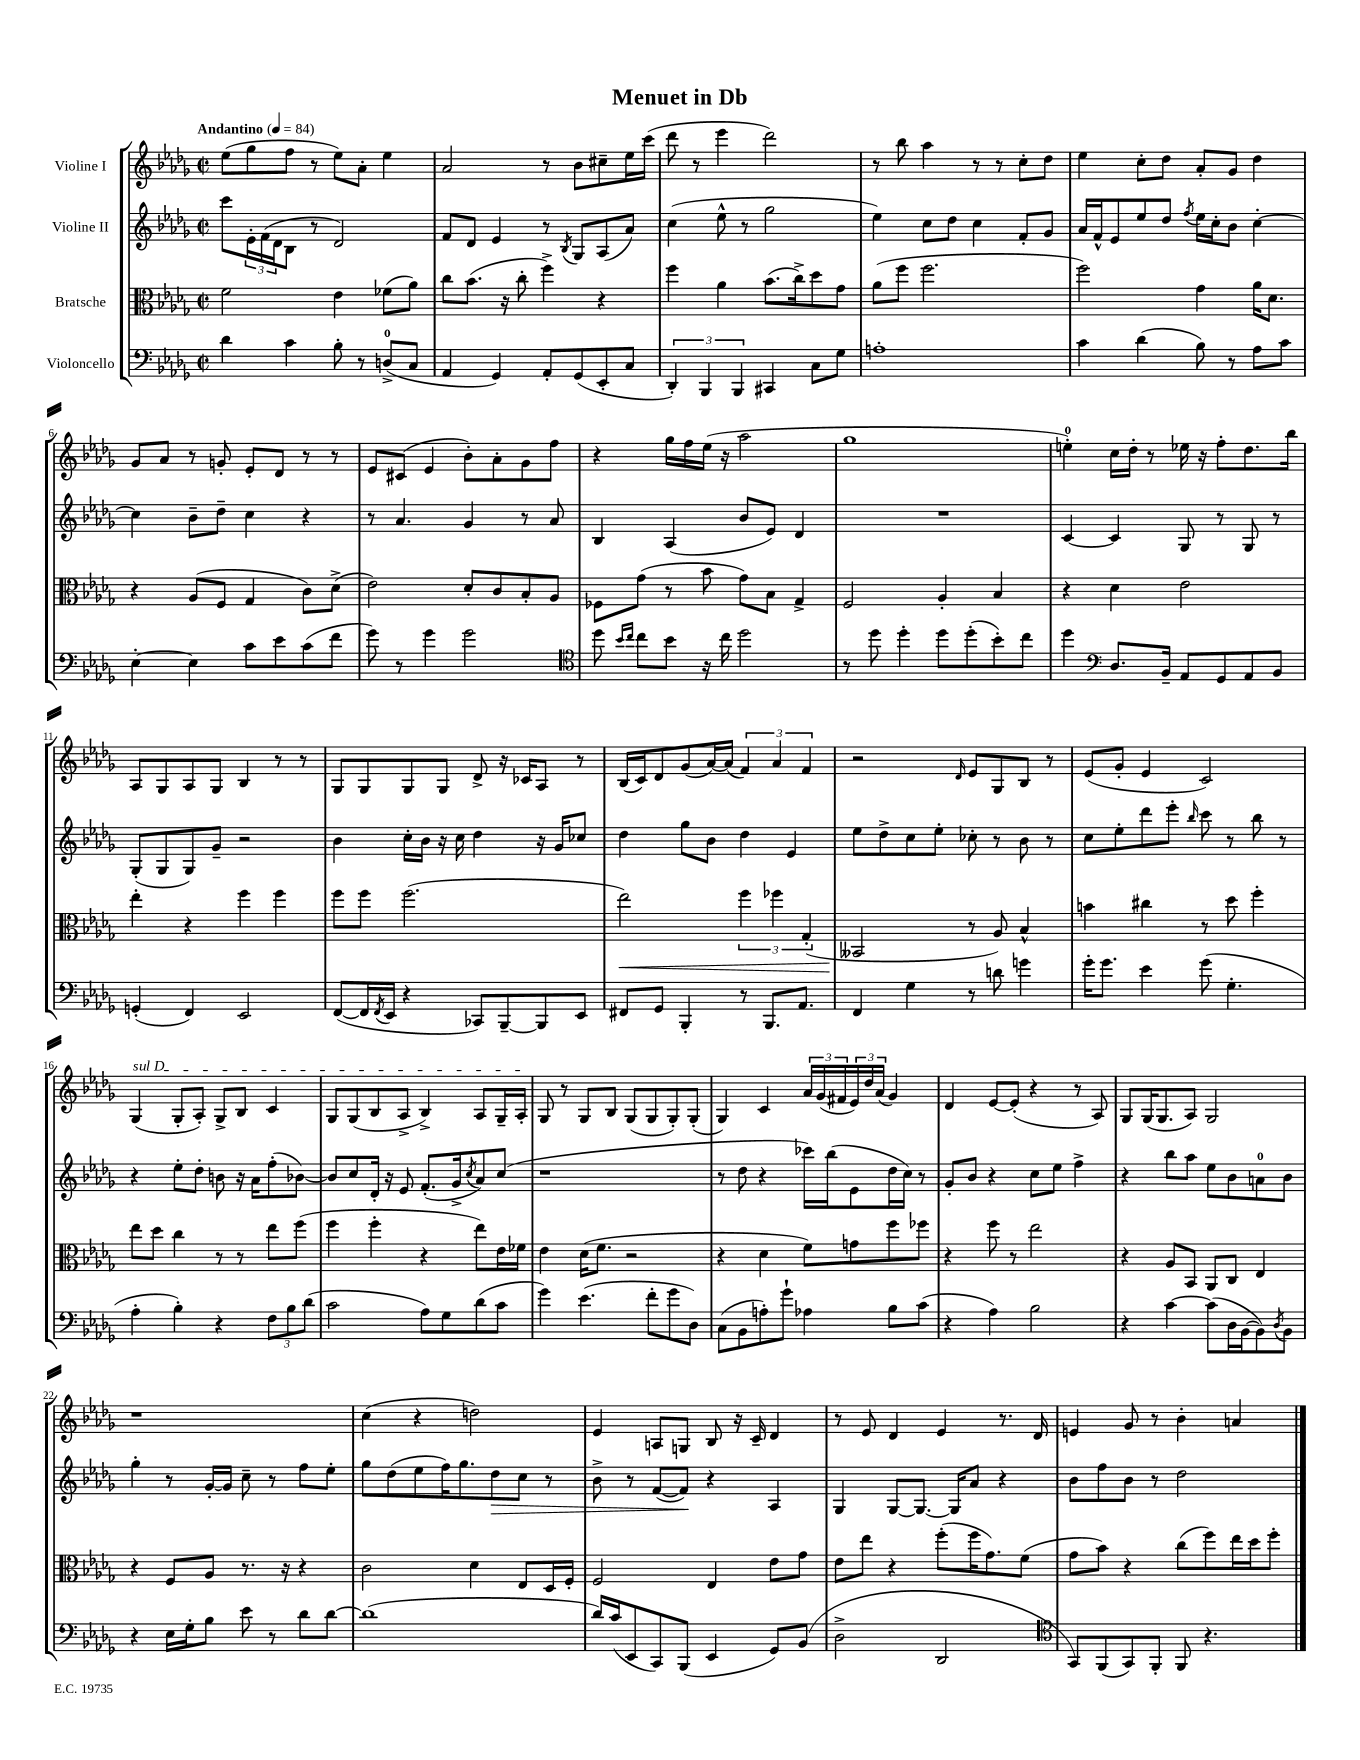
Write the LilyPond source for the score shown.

\header { title = "Menuet in Db" }
<<
\new StaffGroup <<
\new Staff = "s0" \with { instrumentName = "Violine I" } {
    \clef treble \key des \major \defaultTimeSignature \time 2/2 \tempo "Andantino" 4 = 84
    ees''8( ges''8 f''8 r8 ees''8) aes'8-. ees''4 |
    aes'2 r8 bes'8 cis''8-- ees''16 c'''16( |
    des'''8 r8 ees'''4 des'''2) |
    r8 bes''8 aes''4 r8 r8 c''8-. des''8 |
    ees''4 c''8-. des''8 aes'8-. ges'8 des''4 |
    ges'8 aes'8 r8 g'8-. ees'8-. des'8 r8 r8 |
    ees'8 cis'8( ees'4 bes'8-.) aes'8-. ges'8 f''8 |
    r4 ges''16 f''16 ees''16( r16 aes''2 |
    ges''1 |
    e''4-0-.) c''16 des''16-. r8 ees''16 r16 f''8-. des''8. bes''16 |
    aes8 ges8 aes8 ges8 bes4 r8 r8 |
    ges8 ges8 ges8 ges8 des'8-> r16 ces'16 aes8 r8 |
    bes16( c'16) des'8 ges'8( aes'16~) aes'16( \tuplet 3/2 { f'4) aes'4 f'4 } |
    r2 \grace { des'16 } ees'8 ges8 bes8 r8 |
    ees'8( ges'8-. ees'4 c'2) |
    \once \override TextSpanner.bound-details.left.text = \markup { \italic "sul D" } ges4\startTextSpan( ges8-. aes8-.) ges8-> bes8 c'4 |
    ges8 ges8( bes8 aes8-> bes4->) aes8 ges16-- aes16-.\stopTextSpan |
    ges8 r8 ges8 bes8 ges8( ges8 ges8-.) ges8-.( |
    ges4) c'4 \tuplet 3/2 { aes'16 ges'16( fis'16 } \tuplet 3/2 { ees'16) des''16 aes'16( } ges'4) |
    des'4 ees'8~ ees'8-.( r4 r8 aes8) |
    ges8 ges16( ges8. aes8) ges2 |
    r1 |
    c''4( r4 d''2) |
    ees'4 a8 g8 bes8 r16 c'16-- des'4 |
    r8 ees'8 des'4 ees'4 r8. des'16 |
    e'4 ges'8 r8 bes'4-. a'4 \bar "|." |
}
\new Staff = "s1" \with { instrumentName = "Violine II" } {
    \clef treble \key des \major \defaultTimeSignature \time 2/2
    c'''8 \tuplet 3/2 { ees'16-. f'16( des'16 } bes8 r8 des'2) |
    f'8 des'8 ees'4 r8 \acciaccatura { bes8 } ges8 aes8( aes'8) |
    c''4( ees''8-^ r8 ges''2 |
    ees''4) c''8 des''8 c''4 f'8-. ges'8 |
    aes'16 f'16-^ ees'8 ees''8 des''8 \acciaccatura { f''8 } ees''16 c''16-. bes'8 c''4~-. |
    c''4 bes'8-- des''8-- c''4 r4 |
    r8 aes'4. ges'4 r8 aes'8 |
    bes4 aes4( bes'8 ees'8) des'4 |
    R1 |
    c'4~ c'4 ges8 r8 ges8 r8 |
    ges8-.( ges8 ges8) ges'8-- r2 |
    bes'4 c''16-. bes'16 r16 c''16 des''4 r16 ges'16 ces''8 |
    des''4 ges''8 bes'8 des''4 ees'4 |
    ees''8 des''8-> c''8 ees''8-. ces''8-. r8 bes'8 r8 |
    c''8 ees''8-. des'''8 ees'''8-. \grace { bes''16 } c'''8 r8 bes''8 r8 |
    r4 ees''8-. des''8-. b'8 r16 aes'16 f''8-.( bes'8~) |
    bes'8 c''8 des'16-. r16 ees'8 f'8.-.( ges'16-> \acciaccatura { c''8 } aes'8) c''8( |
    r1 |
    r8 des''8 r4 ces'''16) bes''16( ees'8 des''16 c''16) r8 |
    ges'8-. bes'8 r4 c''8 ees''8 f''4-> |
    r4 bes''8 aes''8 ees''8 bes'8 a'8-0 bes'8 |
    ges''4-. r8 ges'16~-. ges'16 c''8-- r8 f''8 ees''8-. |
    ges''8 des''8( ees''8 f''16) ges''8. des''8\> c''8 r8 |
    bes'8-> r8 f'8~( f'8\!) r4 aes4 |
    ges4 ges8~ ges8.~ ges16 aes'8 r4 |
    bes'8 f''8 bes'8 r8 des''2 \bar "|." |
}
\new Staff = "s2" \with { instrumentName = "Bratsche" } {
    \clef alto \key des \major \defaultTimeSignature \time 2/2
    f'2 ees'4 fes'8( aes'8) |
    c''8 bes'8.( r16 c''8-. f''4->) r4 |
    f''4 aes'4 bes'8.( c''16->) des''8 ges'8 |
    aes'8( f''8 f''2. |
    f''2) ges'4 aes'16 des'8. |
    r4 aes8( f8 ges4 c'8) des'8->( |
    ees'2) des'8-. c'8 bes8-. aes8 |
    fes8 ges'8( r8 bes'8 ges'8) bes8 ges4-> |
    f2 aes4-. bes4 |
    r4 des'4 ees'2 |
    ees''4-. r4 f''4 f''4 |
    f''8 f''8 f''2.( |
    ees''2\<) \tuplet 3/2 { f''4 fes''4 ges4-.( } |
    beses,2\! r8 aes8) bes4-^ |
    b'4 cis''4 r8 des''8 f''4-. |
    ees''8 des''8 c''4 r8 r8 ees''8 f''8( |
    f''4 f''4-. r4 ees''8) ees'16 fes'16 |
    ees'4 des'16( f'8. r2 |
    r4 des'4 f'8) g'8 f''8 fes''8 |
    r4 f''8 r8 ees''2 |
    r4 aes8 bes,8 aes,8 c8 ees4 |
    r4 f8 aes8 r8. r16 r4 |
    c'2 des'4 ees8 des16 f16-. |
    f2 ees4 ees'8 ges'8 |
    ees'8 ees''8 r4 f''8-.( f''16 ges'8.) f'8( |
    ges'8 bes'8) r4 c''8( f''8) ees''16 des''16 f''8-. \bar "|." |
}
\new Staff = "s3" \with { instrumentName = "Violoncello" } {
    \clef bass \key des \major \defaultTimeSignature \time 2/2
    des'4 c'4 bes8-. r8 d8-0->( c8 |
    aes,4 ges,4) aes,8-. ges,8( ees,8-. c8 |
    \tuplet 3/2 { des,4-.) bes,,4 bes,,4 } cis,4 c8 ges8 |
    a1-. |
    c'4 des'4( bes8) r8 aes8 c'8 |
    ees4~-. ees4 c'8 ees'8 c'8( f'8 |
    ges'8) r8 ges'4 ges'2 |
    \clef tenor des''8 \grace { bes'16 c''16 } c''8 bes'8 r16 c''16 des''2 |
    r8 des''8 des''4-. des''8 des''8-.( bes'8-.) c''8 |
    des''4 \clef bass des8. bes,16-- aes,8 ges,8 aes,8 bes,8 |
    g,4-.( f,4) ees,2 |
    f,8~( f,16 \acciaccatura { f,8 } ees,16 r4 ces,8) bes,,8~-- bes,,8 ees,8 |
    fis,8 ges,8 bes,,4-. r8 bes,,8. aes,8. |
    f,4 ges4 r8 d'8 g'4 |
    ges'16-. ges'8. ees'4 ges'8( ges4.-. |
    aes4-. bes4-.) r4 \tuplet 3/2 { f8 bes8 des'8( } |
    c'2 aes8) ges8 des'8( c'8 |
    ges'4) ees'4.( f'8-. ges'8 des8) |
    c8( bes,8 a8-.) ges'8-! aes4 bes8 c'8( |
    r4 aes4) bes2 |
    r4 c'4~ c'8( des16 bes,16~ bes,8) \acciaccatura { des8 } bes,8 |
    r4 ees16 ges16-. bes8 ees'8 r8 des'8 des'8~ |
    des'1( |
    des'16) c'16( ees,8 c,8) bes,,8( ees,4 ges,8) bes,8( |
    des2-> des,2 |
    \clef tenor ges,8) f,8( ges,8) f,8-. f,8 r4. \bar "|." |
}
>>
>>
